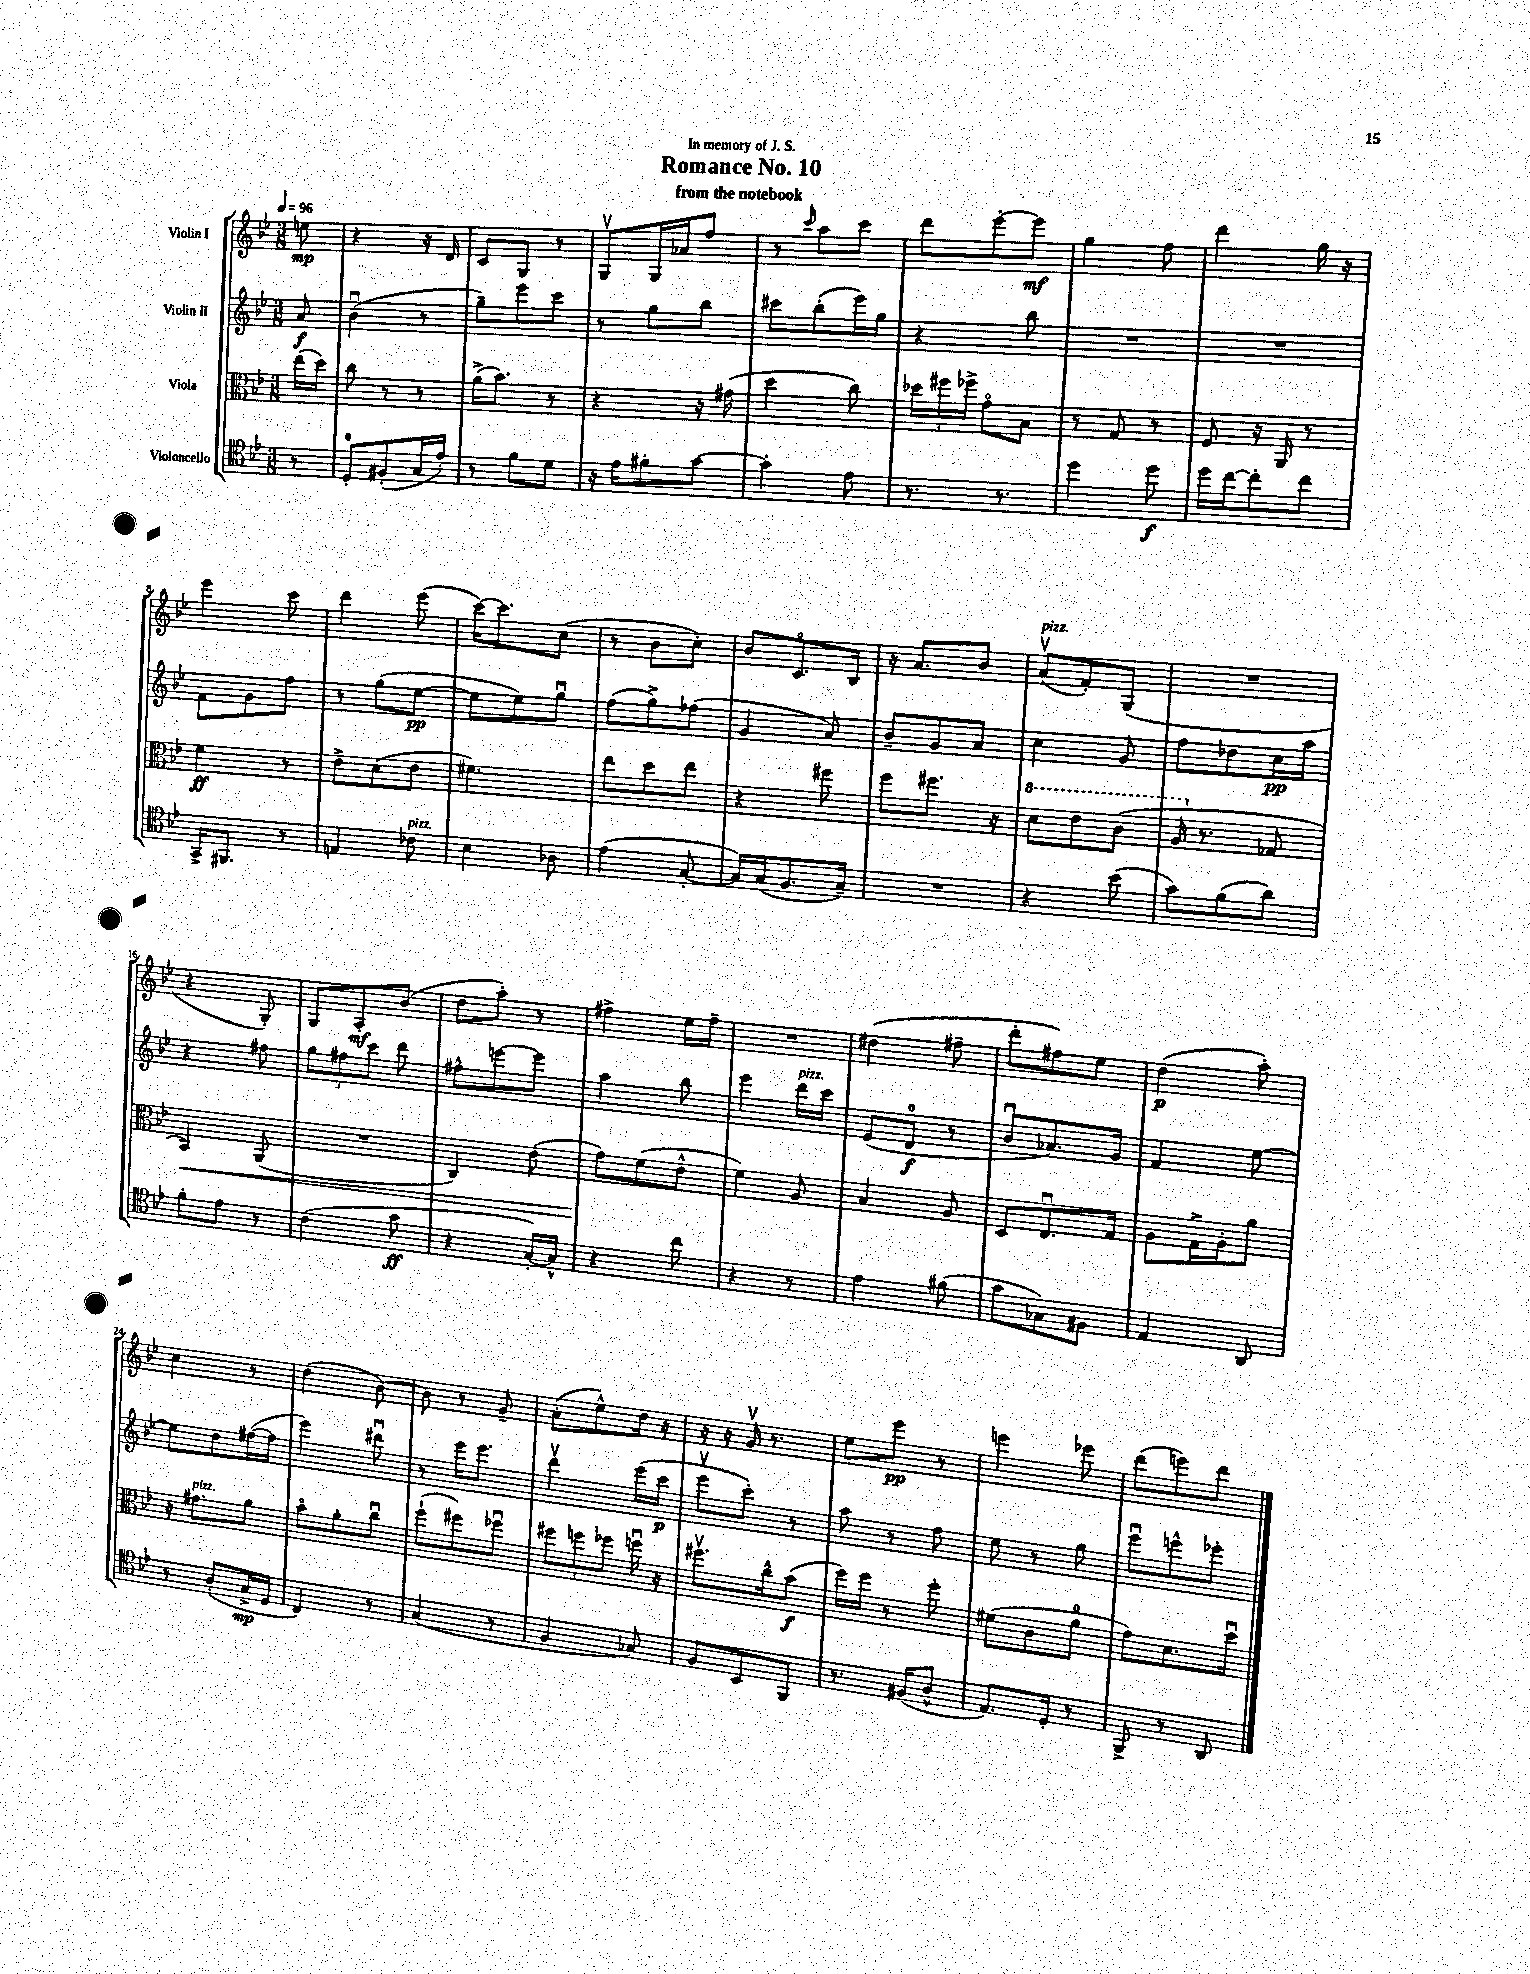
\header { title = "Romance No. 10" subtitle = "from the notebook" dedication = "In memory of J. S." }
<<
\new StaffGroup <<
\new Staff = "s0" \with { instrumentName = "Violin I" } {
    \clef treble \key bes \major \numericTimeSignature \time 3/8 \partial 8 \tempo 4 = 96
    \autoBeamOff e''8\mp |
    r4 r16 d'16 |
    c'8[ g8] r8 |
    g8[\upbow g16 aes'16 f''8] |
    r8 \grace { c'''16 } a''8[ c'''8] |
    d'''8[ ees'''8~-. ees'''8]\mf |
    g''4 f''8 |
    d'''4 g''16 r16 |
    ees'''4 c'''8 |
    d'''4 ees'''8( |
    c'''16[~) c'''8. c''8]( |
    r8 bes'8[ c''8]-.) |
    bes'8[ c'8.\flageolet bes16] |
    r16 a'8.[ bes'8] |
    a'8[\upbow^\markup { \italic "pizz." }( f'8-.) g8]( |
    R4. |
    r4 g8-.) |
    g8[ a8-.\mf bes'8]( |
    d''8[ a''8]-.) r8 |
    fis''4-> ees''16[ fis''16]-- |
    R4. |
    dis''4( fis''8-- |
    d'''8[-. fis''8) ees''8] |
    d''4\p( a''8-.) |
    c''4 r8 |
    d''4( bes'8~) |
    bes'8 r8 g'8-- |
    a'8[-.( ees''8-^) d''16] r16 |
    r16 r16 g'16\upbow r8. |
    ees''8[ ees'''8]\pp r8 |
    e'''4 ees'''8 |
    d'''8[( e'''8) d'''8] \bar "|." |
}
\new Staff = "s1" \with { instrumentName = "Violin II" } {
    \clef treble \key bes \major \numericTimeSignature \time 3/8 \partial 8
    \autoBeamOff a'8\f |
    bes'4\downbow( r8 |
    g''8[--) ees'''8 c'''8] |
    r8 g''8[ bes''8] |
    cis'''8[ bes''8-.( ees'''16) g''16] |
    r4 bes''8 |
    R4. |
    R4. |
    f'8[ g'8 f''8] |
    r8 g''8[( ees''8]~\pp |
    ees''8[ ees''8) g''8]\downbow |
    f''8[( g''8->) fes''8]( |
    g'4 a'8) |
    bes'8[-- g'8 a'8] |
    c''4 g'8 |
    f''8[ des''8 c''16\pp a''16] |
    r4 fis''8 |
    \tuplet 3/2 { g''8[ fis''8 c'''8] } d'''8 |
    fis''8[-^ e'''8~ e'''8] |
    a''4 bes''8 |
    ees'''4 d'''16[^\markup { \italic "pizz." } c'''16] |
    ees'8[( d'8]-0\f r8 |
    bes'8[\downbow aes'8.) g'16] |
    f'4 ees''8~ |
    ees''8[ d''8 fis''16~( fis''16] |
    ees'''4) dis'''8\downbow |
    r8 ees'''16[ ees'''8.] |
    d'''4\upbow ees'''16[( c'''16]\p |
    ees'''8[\upbow c'''8]-.) r8 |
    a''8 r8 f''8 |
    ees''8 r8 g''8 |
    ees'''8[\downbow e'''8-^ ees'''8]-. \bar "|." |
}
\new Staff = "s2" \with { instrumentName = "Viola" } {
    \clef alto \key bes \major \numericTimeSignature \time 3/8 \partial 8
    \autoBeamOff ees''16[( d''16]) |
    c''8 r8 r8 |
    a'16[->( bes'8.]) r8 |
    r4 r16 gis'16( |
    d''4 c''8) |
    \tuplet 3/2 { des''16[ fis''16 fes''16]-> } g'8[\flageolet bes8] |
    r8 g8 r8 |
    f8 r16 a,16 r8 |
    f'4\ff r8 |
    ees'8[-> d'8( ees'8] |
    fis'4.) |
    ees''8[ d''8 ees''8] |
    r4 fis''8 |
    f''8[ fis''8.] r16 |
    \ottava #1 d''8[ ees''8 c''8]( |
    a'16 \ottava #0 r8. ges8 |
    bes,4\<) a,8( |
    R4. |
    c4) ees'8( |
    g'8[\!) f'8( ees'8]-^ |
    f'4) a8 |
    bes4 a8 |
    d8[ ees8.\downbow g16] |
    a8[ g16-> a16-. a'8] |
    r16 gis'8.[^\markup { \italic "pizz." } a'8] |
    bes'8[\flageolet a'8-. c''8]\downbow |
    f''8[-!( fis''8) fes''8]\downbow |
    \tuplet 3/2 { fis''8[ f''8 fes''8] } f''16\downbow r16 |
    fis''8.[\upbow c''16-^ bes'8]\f( |
    f''16[) f''16] r8 f''8-. |
    fis'8[( c'8 a'8]-0 |
    g'8[) d'8. d''16]\downbow \bar "|." |
}
\new Staff = "s3" \with { instrumentName = "Violoncello" } {
    \clef tenor \key bes \major \numericTimeSignature \time 3/8 \partial 8
    \autoBeamOff r8 |
    d8[-0-. fis8-.( g16 ees'16]-.) |
    r8 f'8[ d'8] |
    r16 ees'16[ fis'8-. g'8]~ |
    g'4-. ees'8 |
    r8. r8. |
    d''4 d''8\f |
    d''16[ c''16~ c''8-. c''8] |
    g,16[-> fis,8.] r8 |
    e4 ces'8^\markup { \italic "pizz." } |
    bes4 aes8 |
    ees'4( g8~-. |
    g16[) g16( f8. g16]--) |
    R4. |
    r4 bes'8( |
    g'8[) f'8( a'8]) |
    f'8[-. ees'8] r8 |
    c'4( g'8\ff |
    r4 g16[~-.) g16]-^ |
    r4 c''8 |
    r4 r8 |
    ees'4 fis'8( |
    g'8[ ges8) fis8] |
    ees4 a,8 |
    r8 a8[-.( g16->\mp d16] |
    c4) r8 |
    g4( r8 |
    f4 ges8) |
    f8[ bes,8 f,8] |
    r8. fis16[( a8]-^ |
    ees8.[) d16]-. r8 |
    f,8-> r8 a,8 \bar "|." |
}
>>
>>
